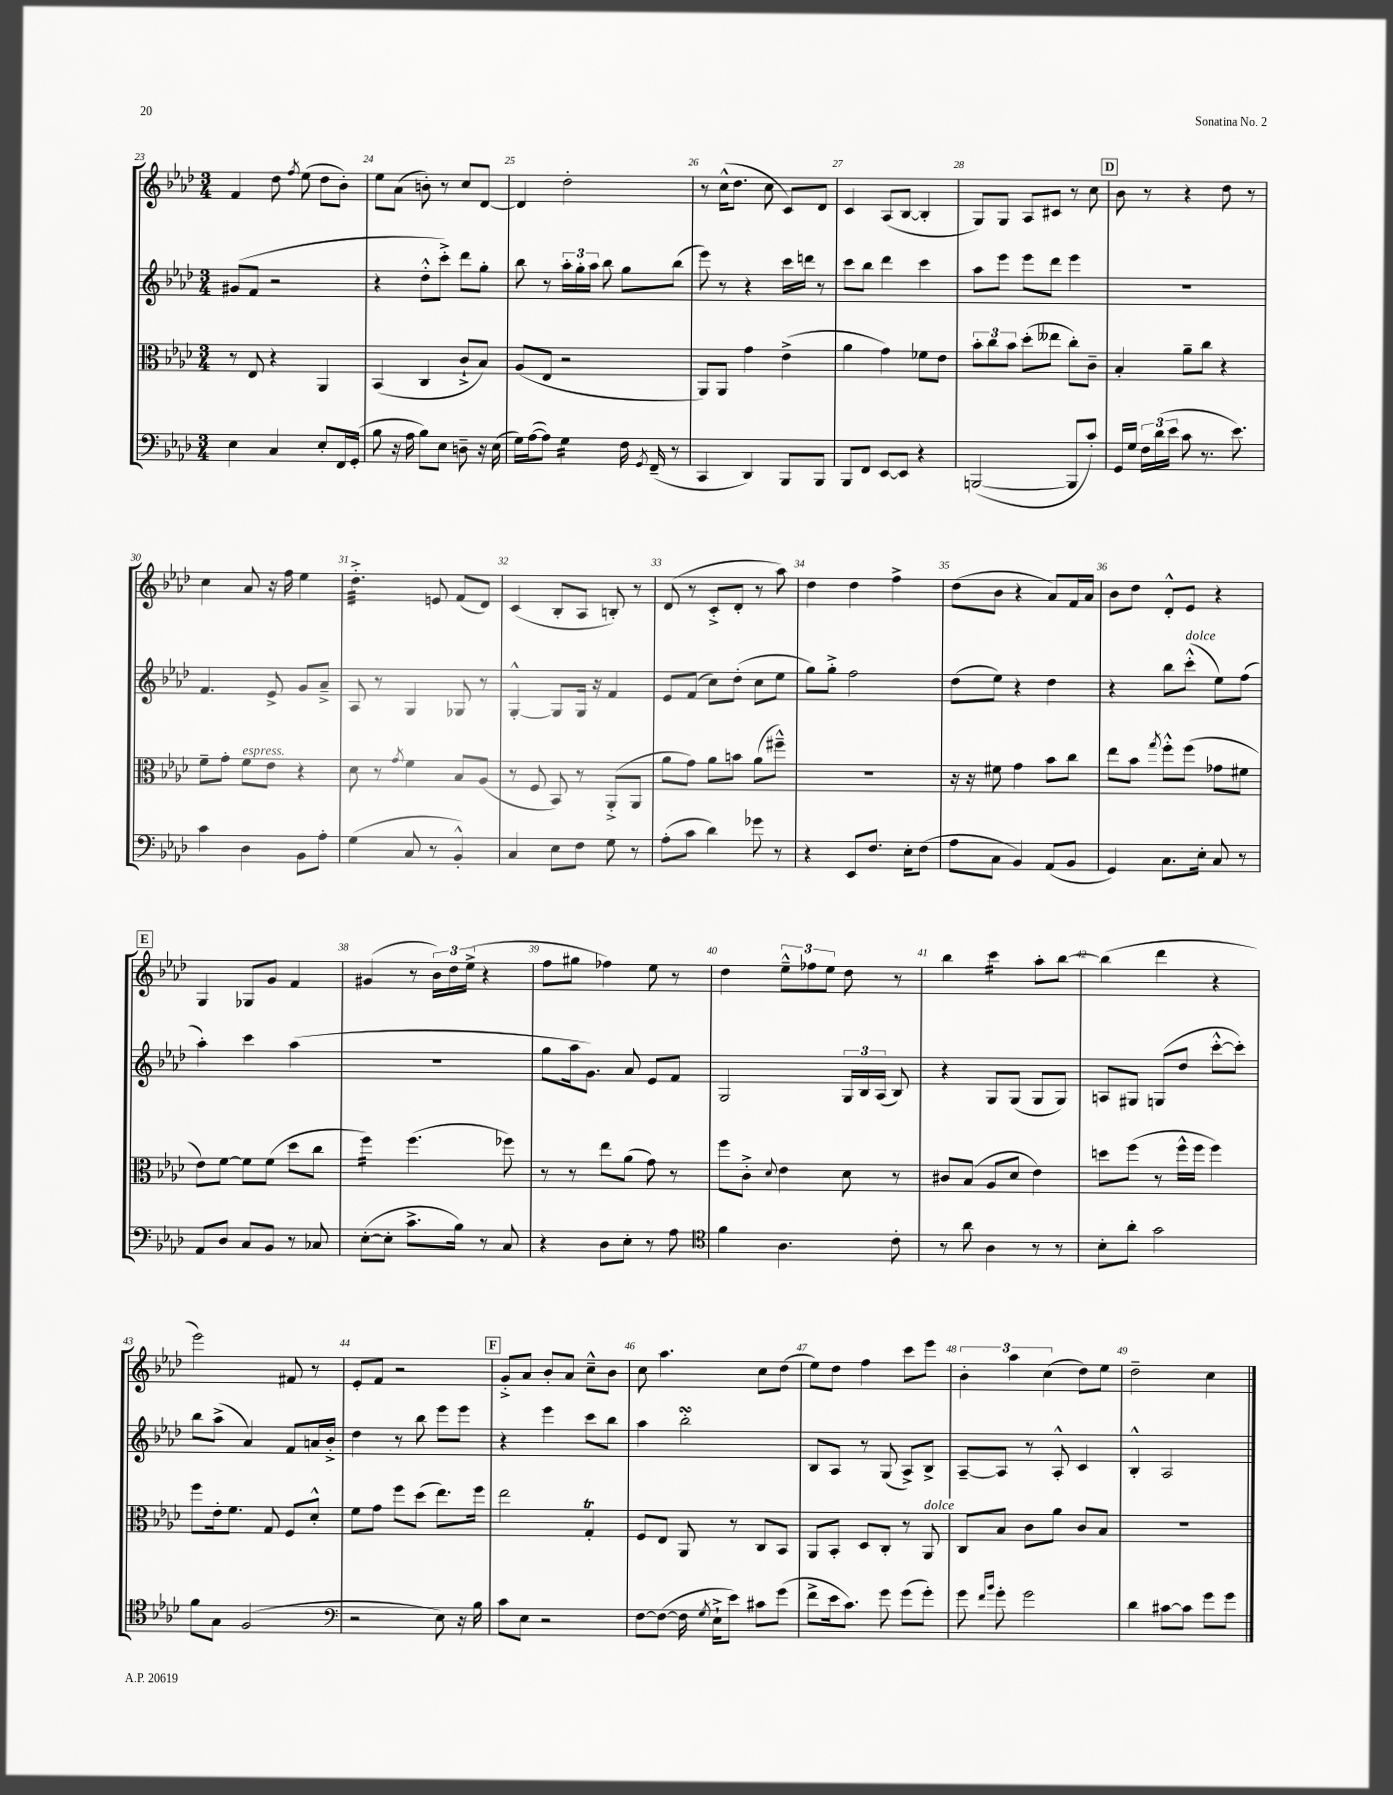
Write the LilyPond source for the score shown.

<<
\new StaffGroup <<
\new Staff = "s0" {
    \clef treble \key aes \major \numericTimeSignature \time 3/4
    \autoBeamOff f'4 des''8 \acciaccatura { f''8 } ees''8( des''8[ bes'8]-.) |
    ees''8[ aes'8]( b'8-.) r8 c''8[ des'8]~ |
    des'4 des''2-. |
    r8 c''16[-^( des''8.] c''8 c'8[) des'8] |
    c'4 aes8[( bes8]~ bes4-. |
    g8[) g8] aes8[ cis'8] r8 c''8 |
    \mark \markup { \box "D" } bes'8 r8 r4 des''8 r8 |
    c''4 aes'8 r16 f''16 ees''4 |
    des''4.:32-.-> e'8 f'8[( des'8]) |
    c'4( bes8[-. aes8] b8-.) r8 |
    des'8( r8 c'8[-.-> des'8]-. r8 aes''8) |
    des''4 des''4 f''4-> |
    des''8[( bes'8] r4 aes'8[) f'16 aes'16] |
    bes'8[ des''8] des'8[-.-^ ees'8] r4 |
    \mark \markup { \box "E" } g4 ges8[ g'8] f'4 |
    gis'4( r8 \tuplet 3/2 { bes'16[) des''16 ees''16]->( } r4 |
    f''8[ gis''8] fes''4) ees''8 r8 |
    des''4 \tuplet 3/2 { ees''8[---^ fes''8 ees''8] } des''8 r8 |
    bes''4 c'''4:16 aes''8[-. bes''8]~ |
    bes''4( des'''4 r4 |
    ees'''2) fis'8 r8 |
    ees'8[-. f'8] r2 |
    \mark \markup { \box "F" } g'8[-.-> aes'8] bes'8[-. aes'8] c''8[---^ bes'8] |
    c''8 aes''4. c''8[ des''8]( |
    ees''8[) des''8] f''4 c'''8[ ees'''8] |
    \tuplet 3/2 { bes'4-. aes''4 c''4( } des''8[) ees''8] |
    des''2-- c''4 \bar "|." |
}
\new Staff = "s1" {
    \clef treble \key aes \major \numericTimeSignature \time 3/4
    \autoBeamOff gis'8[( f'8] r2 |
    r4 des''8[-.-^ c'''8]-.->) des'''8[ g''8]-. |
    bes''8 r8 \tuplet 3/2 { aes''16[-. g''16-. aes''16] } bes''8 g''8[ bes''8]( |
    ees'''8) r8 r4 c'''16[ d'''16] r8 |
    c'''8[ bes''8] des'''4 c'''4 |
    aes''8[ ees'''8] ees'''8[ des'''8] ees'''4 |
    \mark \markup { \box "D" } R2. |
    f'4. ees'8-> g'8[ aes'8]---> |
    aes8 r8 g4 ges8 r8 |
    g4~-.-^ g8[ g16] r16 f'4 |
    ees'8[ f'8]( c''8[) des''8]-.( c''8[ ees''8] |
    g''8[) g''8]-.-> f''2 |
    des''8[( ees''8]) r4 des''4 |
    r4 bes''8[ c'''8]-.-^^\markup { \italic "dolce" }( ees''8[) f''8]( |
    \mark \markup { \box "E" } aes''4-.) c'''4 aes''4( |
    R2. |
    g''8[ aes''16 g'8.]) aes'8 ees'8[ f'8] |
    g2 \tuplet 3/2 { g16[ bes16 aes16]( } bes8) |
    r4 g8[ g8]( g8[ g8]) |
    a8[ gis8] g8[( des''8] c'''8[~-.-^ c'''8]-.) |
    bes''8[ aes''8]->( aes'4) f'8[ a'16 bes'16]-.-> |
    des''4 r8 bes''8 ees'''8[ ees'''8] |
    \mark \markup { \box "F" } r4 ees'''4 c'''8[ bes''8] |
    aes''4 bes''2-.\turn |
    bes8[ aes8] r8 g8( aes8[->) bes8]-> |
    aes8[~-- aes8] r8 aes8-.-^ c'4 |
    bes4-.-^ aes2 \bar "|." |
}
\new Staff = "s2" {
    \clef alto \key aes \major \numericTimeSignature \time 3/4
    \autoBeamOff r8 ees8 r4 aes,4 |
    bes,4( c4 c'8[-!-> bes8]) |
    aes8[( ees8] r2 |
    aes,8[) aes,8] g'4 ees'4->( |
    aes'4 g'4) fes'8[ ees'8] |
    \tuplet 3/2 { bes'8[-. c''8 bes'8] } des''8[-.( eeses''8] c''8[-.) c'8]-- |
    \mark \markup { \box "D" } bes4-. aes'8[-- c''8] r4 |
    f'8[-- g'8]-. f'8[^\markup { \italic "espress." } ees'8] r4 |
    des'8 r8 \acciaccatura { g'8 } f'4 bes8[ aes8]( |
    r8 f8 bes,8) r8 aes,8[-.->( aes,8] |
    aes'8[ g'8]) aes'8[ b'8] aes'8[( fis''8]---^) |
    R2. |
    r16 r16 fis'8 g'4 bes'8[ c''8] |
    ees''8[ bes'8] \acciaccatura { g''8 } f''8[-.-^ f''8]( ges'8[ fis'8] |
    \mark \markup { \box "E" } ees'8[) f'8]~ f'8[ f'8]( des''8[ c''8] |
    f''4:16) f''4.( fes''8) |
    r8 r8 ees''8[ aes'8]( g'8) r8 |
    f''8[ c'8]-.-> \appoggiatura { des'8 } ees'4 des'8 r8 |
    cis'8[ bes8]( aes8[ des'8] ees'4) |
    d''8[ f''8]( r8 f''16[-^ f''16] f''4) |
    f''8[ ees'16-. f'8.] g8 f8[ des'8]-.-^ |
    f'8[ g'8] f''8[ des''8]( ees''8.[) f''16] |
    \mark \markup { \box "F" } ees''2 g4-.\trill |
    f8[ ees8] aes,8 r8 c8[ bes,8] |
    aes,8[ bes,8]-. des8[ c8]-. r8 aes,8^\markup { \italic "dolce" } |
    c8[ bes8] c'8[ aes'8] c'8[ bes8] |
    R2. \bar "|." |
}
\new Staff = "s3" {
    \clef bass \key aes \major \numericTimeSignature \time 3/4
    \autoBeamOff ees4 c4 ees8[-. f,16 g,16]-.( |
    bes8 r16 aes16 bes8[) ees8] d8-- r16 ees16( |
    g16[) aes16~( aes8]) g4:16 f16 \acciaccatura { g,8 } f,16--( r8 |
    c,4 des,4) bes,,8[ bes,,8] |
    bes,,8[ f,8] ees,8[~ ees,8] r4 |
    b,,2~( b,,8[ c'8]-.) |
    \mark \markup { \box "D" } g,16[ g16] \tuplet 3/2 { f16[ des'16( ees'16] } c'8 r8. ees'8.) |
    c'4 des4 bes,8[ aes8]-. |
    g4( c8 r8 bes,4-.-^) |
    c4 ees8[ f8] g8 r8 |
    aes8[-.( c'8] des'4) ges'8 r8 |
    r4 ees,8[ f8.] ees16[-. f8]( |
    aes8[ c8] bes,4) aes,8[( bes,8] |
    g,4) c8.[ ees16]-. c8 r8 |
    \mark \markup { \box "E" } aes,8[ des8] c8[ bes,8] r8 ces8 |
    ees8[~-.( ees8]-. c'8.[-> bes16]) r8 c8 |
    r4 des8[ ees8]-. r8 aes8 |
    \clef tenor f'4 aes4. c'8-. |
    r8 aes'8 aes4 r8 r8 |
    bes8[-. aes'8]-. g'2 |
    f'8[ g8] f2( |
    \clef bass r2 ees8) r16 bes16 |
    \mark \markup { \box "F" } c'8[ ees8] r2 |
    f8[~ f8]~( f16 \acciaccatura { g8 } ees16[-!-> ees'8]) cis'8[ g'8]( |
    f'8[-> ees'16 c'8.]) g'8 g'8[( g'8]-.) |
    g'8 \grace { f'16[ bes'16] } g'8-. g'2 |
    des'4 cis'8[~ cis'8] g'8[ g'8] \bar "|." |
}
>>
>>
\layout { \context { \Score currentBarNumber = #23 \override BarNumber.break-visibility = ##(#f #t #t) barNumberVisibility = #all-bar-numbers-visible } }
